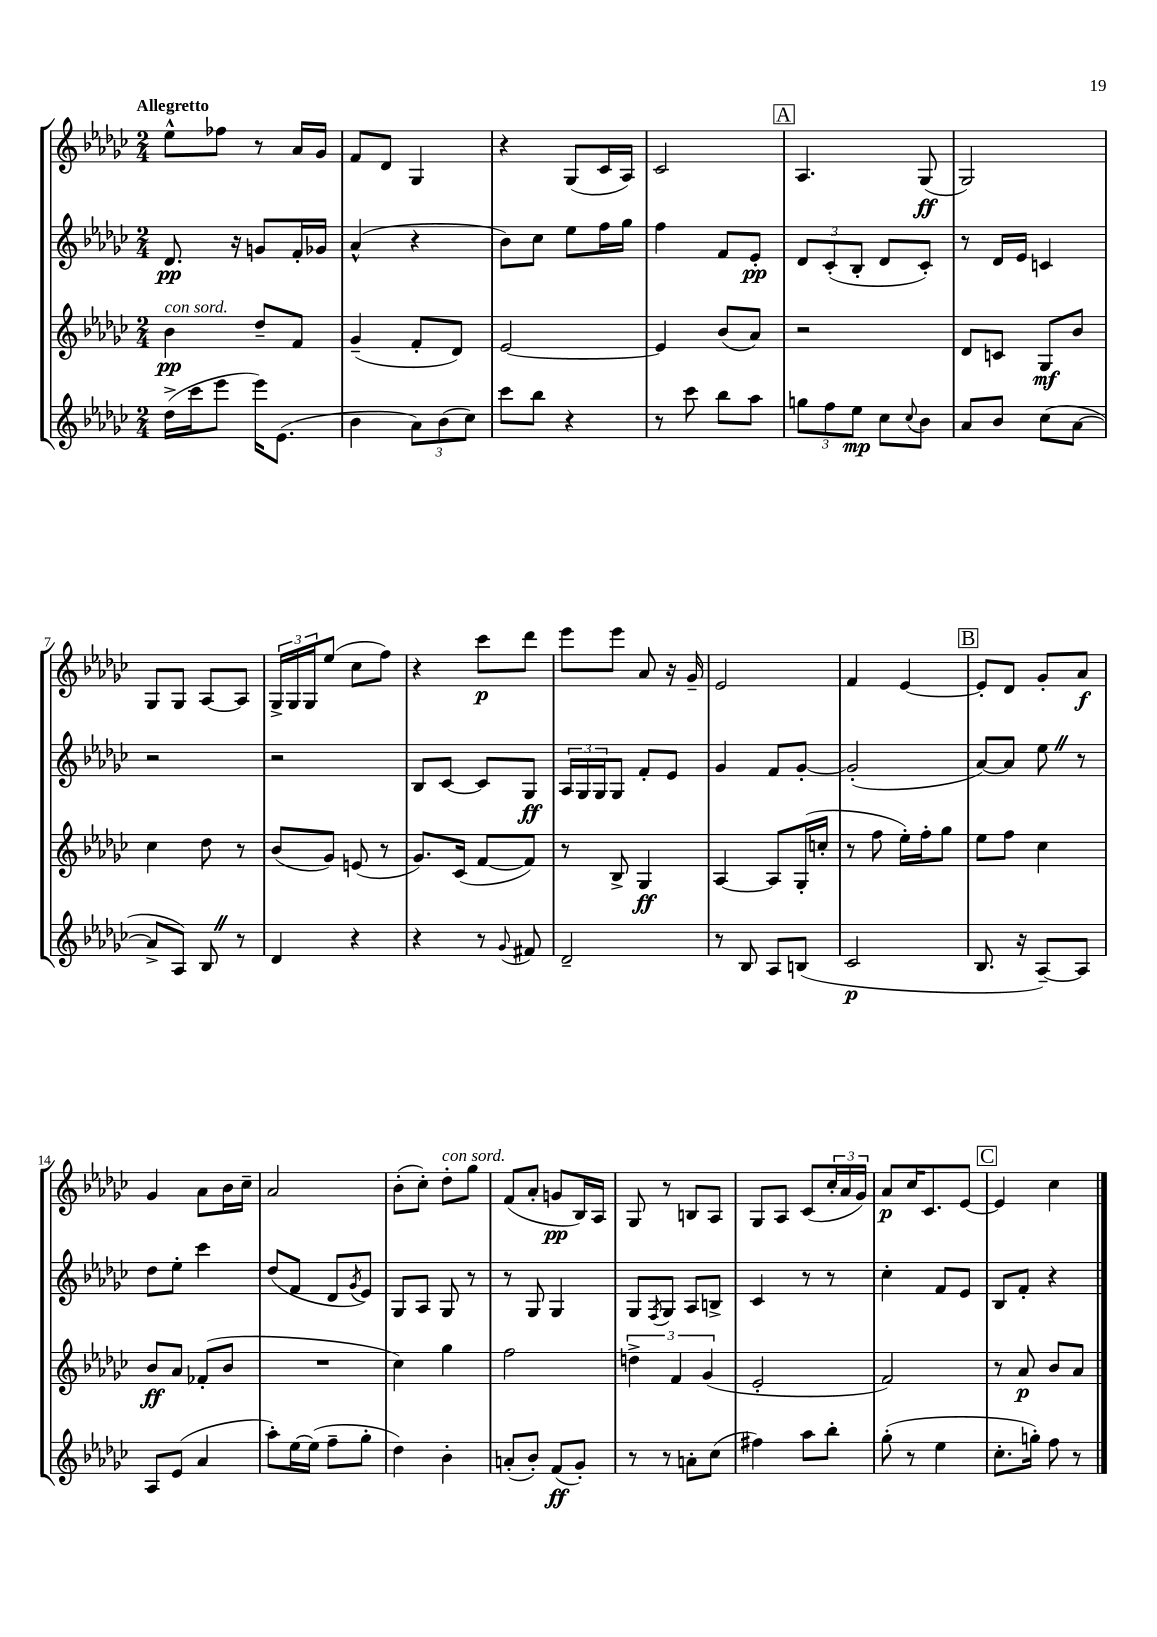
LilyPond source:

<<
\new StaffGroup <<
\new Staff = "s0" {
    \clef treble \key ges \major \numericTimeSignature \time 2/4 \tempo "Allegretto"
    ees''8-^ fes''8 r8 aes'16 ges'16 |
    f'8 des'8 ges4 |
    r4 ges8( ces'16 aes16) |
    ces'2 |
    \mark \markup { \box "A" } aes4. ges8\ff( |
    ges2) |
    ges8 ges8 aes8~ aes8 |
    \tuplet 3/2 { ges16-> ges16 ges16 } ees''8( ces''8 f''8) |
    r4 ces'''8\p des'''8 |
    ees'''8 ees'''8 aes'8 r16 ges'16-- |
    ees'2 |
    f'4 ees'4~ |
    \mark \markup { \box "B" } ees'8-. des'8 ges'8-. aes'8\f |
    ges'4 aes'8 bes'16 ces''16-- |
    aes'2 |
    bes'8-.( ces''8-.) des''8-.^\markup { \italic "con sord." } ges''8 |
    f'8( aes'8-. g'8\pp bes16) aes16 |
    ges8 r8 b8 aes8 |
    ges8 aes8 ces'8( \tuplet 3/2 { ces''16-. aes'16 ges'16) } |
    aes'8\p ces''16 ces'8. ees'8~ |
    \mark \markup { \box "C" } ees'4 ces''4 \bar "|." |
}
\new Staff = "s1" {
    \clef treble \key ges \major \numericTimeSignature \time 2/4
    des'8.\pp r16 g'8 f'16-. ges'16 |
    aes'4-^( r4 |
    bes'8) ces''8 ees''8 f''16 ges''16 |
    f''4 f'8 ees'8-.\pp |
    \mark \markup { \box "A" } \tuplet 3/2 { des'8 ces'8-.( bes8-. } des'8 ces'8-.) |
    r8 des'16 ees'16 c'4 |
    r2 |
    r2 |
    bes8 ces'8~ ces'8 ges8\ff |
    \tuplet 3/2 { aes16 ges16 ges16 } ges8 f'8-. ees'8 |
    ges'4 f'8 ges'8~-. |
    ges'2-.( |
    \mark \markup { \box "B" } aes'8~) aes'8 ees''8 \once \override BreathingSign.text = \markup { \musicglyph "scripts.caesura.straight" } \breathe r8 |
    des''8 ees''8-. ces'''4 |
    des''8( f'8 des'8 \acciaccatura { ges'8 } ees'8) |
    ges8 aes8 ges8 r8 |
    r8 ges8 ges4 |
    ges8 \acciaccatura { f8 } ges8 aes8 b8-> |
    ces'4 r8 r8 |
    ces''4-. f'8 ees'8 |
    \mark \markup { \box "C" } bes8 f'8-. r4 \bar "|." |
}
\new Staff = "s2" {
    \clef treble \key ges \major \numericTimeSignature \time 2/4
    bes'4\pp^\markup { \italic "con sord." } des''8-- f'8 |
    ges'4--( f'8-. des'8) |
    ees'2~ |
    ees'4 bes'8( aes'8) |
    \mark \markup { \box "A" } r2 |
    des'8 c'8 ges8\mf bes'8 |
    ces''4 des''8 r8 |
    bes'8( ges'8) e'8( r8 |
    ges'8.) ces'16( f'8~ f'8) |
    r8 bes8-> ges4\ff |
    aes4~ aes8 ges16-.( c''16-. |
    r8 f''8 ees''16-.) f''16-. ges''8 |
    \mark \markup { \box "B" } ees''8 f''8 ces''4 |
    bes'8\ff aes'8 fes'8-.( bes'8 |
    R2 |
    ces''4) ges''4 |
    f''2 |
    \tuplet 3/2 { d''4-> f'4 ges'4( } |
    ees'2-. |
    f'2) |
    \mark \markup { \box "C" } r8 aes'8\p bes'8 aes'8 \bar "|." |
}
\new Staff = "s3" {
    \clef treble \key ges \major \numericTimeSignature \time 2/4
    des''16->( ces'''16 ees'''8 ees'''16) ees'8.( |
    bes'4 \tuplet 3/2 { aes'8) bes'8( ces''8) } |
    ces'''8 bes''8 r4 |
    r8 ces'''8 bes''8 aes''8 |
    \mark \markup { \box "A" } \tuplet 3/2 { g''8 f''8 ees''8\mp } ces''8 \appoggiatura { ces''8 } bes'8 |
    aes'8 bes'8 ces''8( aes'8~ |
    aes'8-> aes8) bes8 \once \override BreathingSign.text = \markup { \musicglyph "scripts.caesura.straight" } \breathe r8 |
    des'4 r4 |
    r4 r8 \appoggiatura { ges'8 } fis'8 |
    des'2-- |
    r8 bes8 aes8 b8( |
    ces'2\p |
    \mark \markup { \box "B" } bes8. r16 aes8~--) aes8 |
    aes8 ees'8( aes'4 |
    aes''8-.) ees''16~ ees''16( f''8-- ges''8-. |
    des''4) bes'4-. |
    a'8-.( bes'8-.) f'8\ff( ges'8-.) |
    r8 r8 a'8-. ces''8( |
    fis''4) aes''8 bes''8-. |
    ges''8-.( r8 ees''4 |
    \mark \markup { \box "C" } ces''8.-. g''16-.) f''8 r8 \bar "|." |
}
>>
>>
